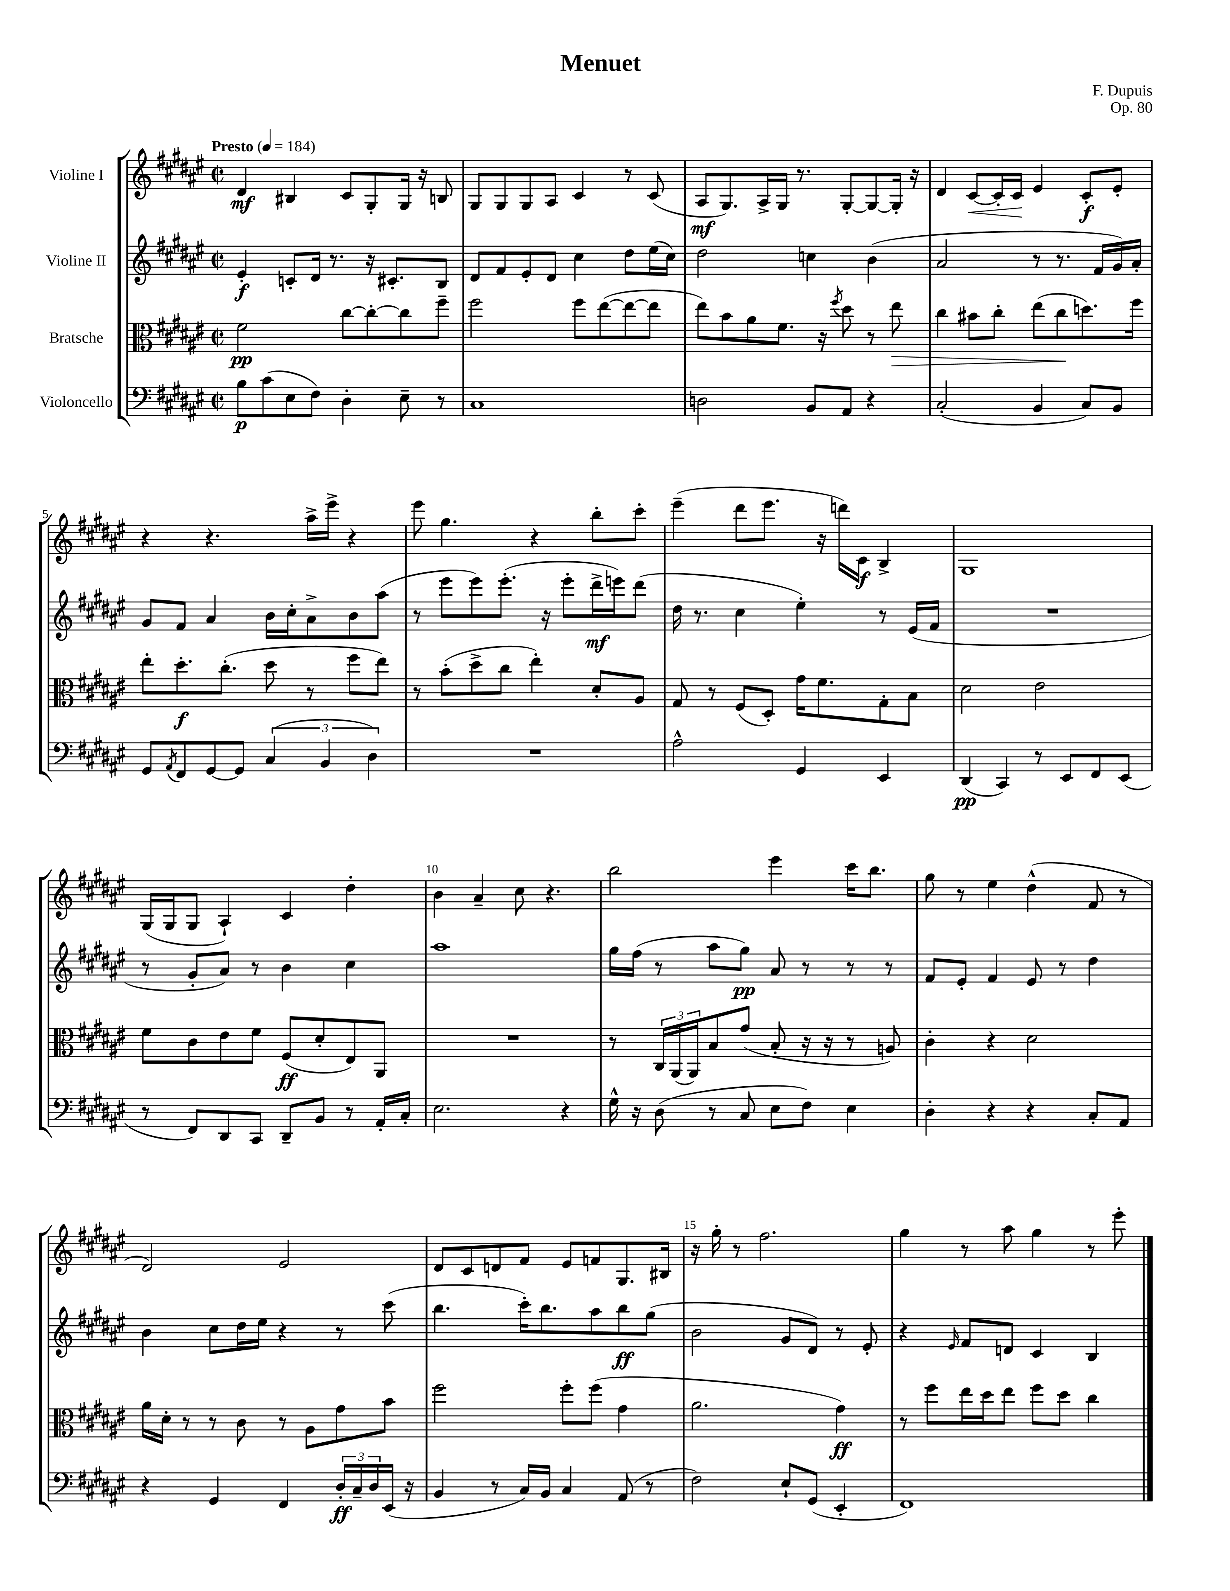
\header { title = "Menuet" composer = "F. Dupuis" opus = "Op. 80" }
<<
\new StaffGroup <<
\new Staff = "s0" \with { instrumentName = "Violine I" } {
    \clef treble \key fis \major \defaultTimeSignature \time 2/2 \tempo "Presto" 4 = 184
    dis'4\mf bis4 cis'8 gis8-. gis16 r16 b8 |
    gis8 gis8 gis8 ais8 cis'4 r8 cis'8( |
    ais8\mf gis8.) ais16-> gis16 r8. gis8~-. gis8~ gis16-. r16 |
    dis'4 cis'8~\< cis'16-. cis'16\! eis'4 cis'8-.\f eis'8-. |
    r4 r4. ais''16-> eis'''16-> r4 |
    eis'''8 gis''4. r4 b''8-. cis'''8-. |
    eis'''4--( dis'''8 eis'''8. r16 d'''16) cis'16\f b4-> |
    gis1 |
    gis16( gis16 gis8 ais4-!) cis'4 dis''4-. |
    b'4 ais'4-- cis''8 r4. |
    b''2 eis'''4 cis'''16 b''8. |
    gis''8 r8 eis''4 dis''4-^( fis'8 r8 |
    dis'2) eis'2 |
    dis'8 cis'8 d'8 fis'8 eis'8 f'8 gis8. bis16 |
    r16 gis''16-. r8 fis''2. |
    gis''4 r8 ais''8 gis''4 r8 eis'''8-. \bar "|." |
}
\new Staff = "s1" \with { instrumentName = "Violine II" } {
    \clef treble \key fis \major \defaultTimeSignature \time 2/2
    eis'4-.\f c'8-. dis'16 r8. r16 cis'8.-. b8 |
    dis'8 fis'8 eis'8-. dis'8 cis''4 dis''8 eis''16( cis''16) |
    dis''2 c''4 b'4( |
    ais'2 r8 r8. fis'16 gis'16) ais'16-. |
    gis'8 fis'8 ais'4 b'16 cis''16-. ais'8-> b'8 ais''8( |
    r8 eis'''8 eis'''8) eis'''8.-.( r16 eis'''8-. dis'''16->\mf e'''16) dis'''8( |
    dis''16 r8. cis''4 eis''4-.) r8 eis'16( fis'16 |
    R1 |
    r8 gis'8-. ais'8) r8 b'4 cis''4 |
    ais''1 |
    gis''16 fis''16( r8 ais''8 gis''8\pp) ais'8 r8 r8 r8 |
    fis'8 eis'8-. fis'4 eis'8 r8 dis''4 |
    b'4 cis''8 dis''16 eis''16 r4 r8 cis'''8( |
    b''4. cis'''16-.) b''8. ais''8 b''8\ff gis''8( |
    b'2 gis'8 dis'8) r8 eis'8-. |
    r4 \grace { eis'16 } fis'8 d'8 cis'4 b4 \bar "|." |
}
\new Staff = "s2" \with { instrumentName = "Bratsche" } {
    \clef alto \key fis \major \defaultTimeSignature \time 2/2
    fis'2\pp cis''8~ cis''8~-. cis''8 fis''8-- |
    fis''2 fis''8 eis''8~( eis''8~ eis''8 |
    eis''8) b'8 ais'8 fis'8. r16 \acciaccatura { fis''8 } dis''8 r8 eis''8\> |
    cis''4 bis'8 cis''8-. eis''8( cis''8\! d''8.) fis''16 |
    eis''8-. dis''8.-.\f cis''8.-.( dis''8 r8 fis''8 eis''8) |
    r8 b'8-.( dis''8-> cis''8 eis''4-.) dis'8-. ais8 |
    gis8 r8 fis8( dis8-.) gis'16 fis'8. gis8-. b8 |
    dis'2 eis'2 |
    fis'8 cis'8 eis'8 fis'8 fis8\ff( dis'8-. eis8) ais,8 |
    R1 |
    r8 \tuplet 3/2 { cis16 ais,16( ais,16) } b8 gis'8( b8-. r16 r16 r8 a8) |
    cis'4-. r4 dis'2 |
    ais'16 dis'16-. r8 r8 cis'8 r8 ais8 gis'8 b'8 |
    fis''2 fis''8-. fis''8( gis'4 |
    ais'2. gis'4\ff) |
    r8 fis''8 eis''16 dis''16 eis''8 fis''8 dis''8 cis''4 \bar "|." |
}
\new Staff = "s3" \with { instrumentName = "Violoncello" } {
    \clef bass \key fis \major \defaultTimeSignature \time 2/2
    b8\p cis'8( eis8 fis8) dis4-. eis8-- r8 |
    cis1 |
    d2 b,8 ais,8 r4 |
    cis2-.( b,4 cis8) b,8 |
    gis,8 \acciaccatura { ais,8 } fis,8 gis,8~ gis,8 \tuplet 3/2 { cis4( b,4 dis4) } |
    R1 |
    ais2-^ gis,4 eis,4 |
    dis,4\pp( cis,4) r8 eis,8 fis,8 eis,8( |
    r8 fis,8) dis,8 cis,8 dis,8-- b,8 r8 ais,16-. cis16-. |
    eis2. r4 |
    gis16-^ r16 dis8( r8 cis8 eis8 fis8) eis4 |
    dis4-. r4 r4 cis8-. ais,8 |
    r4 gis,4 fis,4 \tuplet 3/2 { dis16-.\ff cis16-- dis16 } eis,16( r16 |
    b,4 r8 cis16) b,16 cis4 ais,8( r8 |
    fis2) eis8-! gis,8( eis,4-. |
    fis,1) \bar "|." |
}
>>
>>
\layout { \context { \Score \override BarNumber.break-visibility = ##(#f #t #t) barNumberVisibility = #(every-nth-bar-number-visible 5) } }
